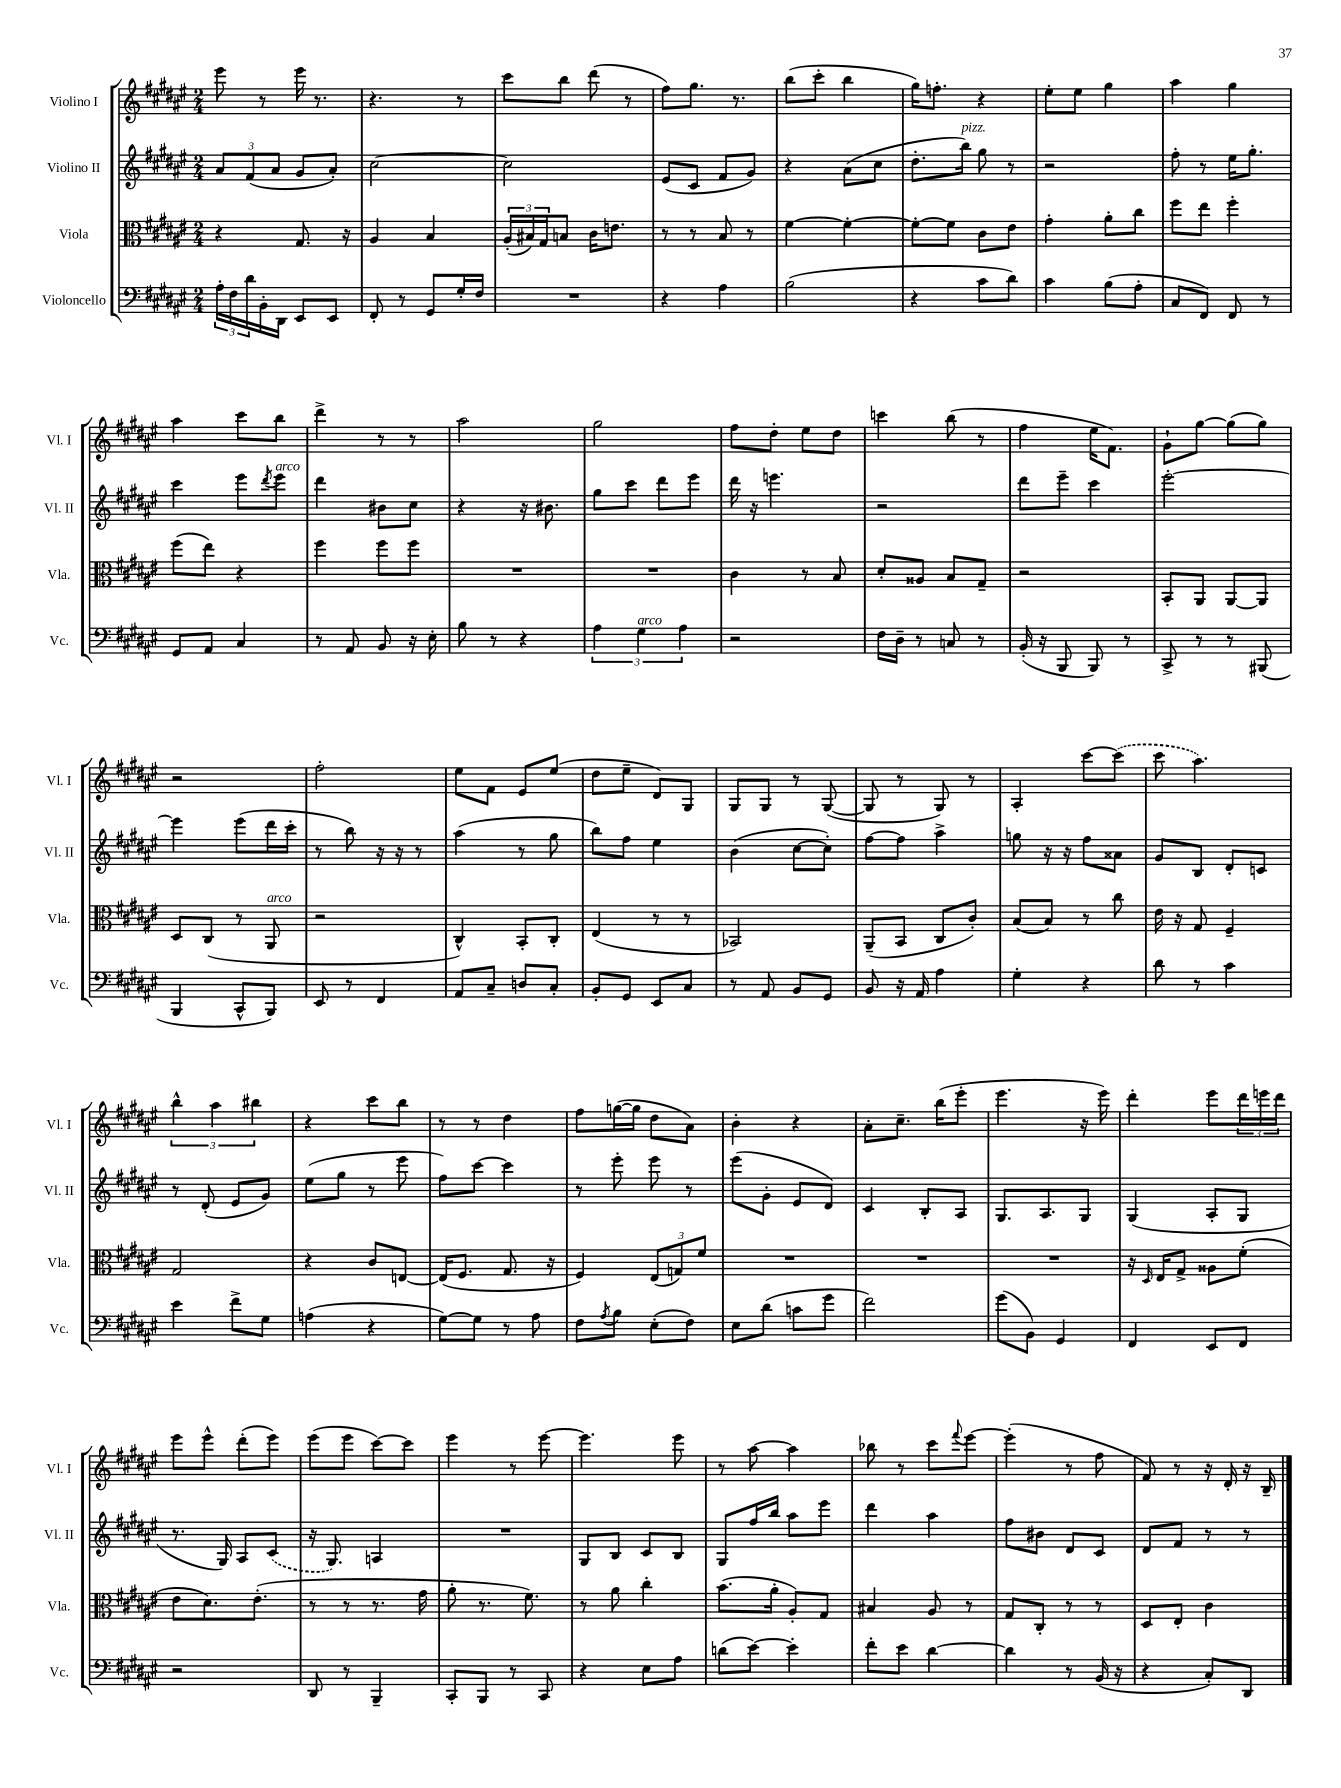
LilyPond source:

<<
\new StaffGroup <<
\new Staff = "s0" \with { instrumentName = "Violino I" shortInstrumentName = "Vl. I" } {
    \clef treble \key fis \major \numericTimeSignature \time 2/4
    eis'''8 r8 eis'''16 r8. |
    r4. r8 |
    cis'''8 b''8 dis'''8( r8 |
    fis''8) gis''8. r8. |
    b''8( cis'''8-. b''4 |
    gis''16) f''8.-. r4 |
    eis''8-. eis''8 gis''4 |
    ais''4 gis''4 |
    ais''4 cis'''8 b''8 |
    dis'''4-> r8 r8 |
    ais''2 |
    gis''2 |
    fis''8 dis''8-. eis''8 dis''8 |
    c'''4 b''8( r8 |
    fis''4 eis''16 fis'8.) |
    gis'8-! gis''8~ gis''8( gis''8) |
    r2 |
    fis''2-. |
    eis''8 fis'8 eis'8 eis''8( |
    dis''8 eis''8-- dis'8) gis8 |
    gis8 gis8 r8 gis8~( |
    gis8 r8 gis8) r8 |
    ais4-. cis'''8~ \once \slurDashed cis'''8( |
    cis'''8 ais''4.) |
    \tuplet 3/2 { b''4-^ ais''4 bis''4 } |
    r4 cis'''8 b''8 |
    r8 r8 dis''4 |
    fis''8 g''16~( g''16 dis''8 ais'8) |
    b'4-. r4 |
    ais'8-. cis''8.-- b''16( eis'''8-. |
    eis'''4. r16 eis'''16) |
    dis'''4-. eis'''8 \tuplet 3/2 { dis'''16 e'''16 dis'''16 } |
    eis'''8 eis'''8-^ dis'''8-.( eis'''8) |
    eis'''8( eis'''8 cis'''8~) cis'''8 |
    eis'''4 r8 eis'''8~ |
    eis'''4. eis'''8 |
    r8 ais''8~ ais''4 |
    bes''8 r8 cis'''8 \appoggiatura { fis'''8 } eis'''8~ |
    eis'''4-.( r8 fis''8 |
    fis'8) r8 r16 dis'16-. r16 b16-- \bar "|." |
}
\new Staff = "s1" \with { instrumentName = "Violino II" shortInstrumentName = "Vl. II" } {
    \clef treble \key fis \major \numericTimeSignature \time 2/4
    \tuplet 3/2 { ais'8 fis'8( ais'8 } gis'8 ais'8-.) |
    cis''2~ |
    cis''2 |
    eis'8( cis'8 fis'8 gis'8) |
    r4 ais'8( cis''8 |
    dis''8.-. b''16^\markup { \italic "pizz." }) gis''8 r8 |
    r2 |
    fis''8-. r8 eis''16 gis''8.-. |
    cis'''4 eis'''8 \acciaccatura { dis'''8 } eis'''8^\markup { \italic "arco" } |
    dis'''4 bis'8 cis''8 |
    r4 r16 bis'8. |
    gis''8 cis'''8 dis'''8 eis'''8 |
    dis'''16 r16 e'''4. |
    r2 |
    dis'''8 eis'''8-- cis'''4 |
    eis'''2~-. |
    eis'''4 eis'''8( dis'''16 cis'''16-. |
    r8 b''8) r16 r16 r8 |
    ais''4( r8 gis''8 |
    b''8) fis''8 eis''4 |
    b'4( cis''8~ cis''8-.) |
    fis''8~ fis''8 ais''4-> |
    g''8 r16 r16 fis''8 aisis'8 |
    gis'8 b8 dis'8-. c'8 |
    r8 dis'8-.( eis'8 gis'8) |
    eis''8( gis''8 r8 eis'''8 |
    fis''8) cis'''8~ cis'''4 |
    r8 eis'''8-. eis'''8 r8 |
    eis'''8( gis'8-. eis'8 dis'8) |
    cis'4 b8-. ais8 |
    gis8. ais8. gis8 |
    gis4( ais8-. gis8 |
    r8. gis16) ais8 \once \slurDashed cis'8( |
    r16 gis8.) a4 |
    R2 |
    gis8 b8 cis'8 b8 |
    gis8 fis''16 b''16 ais''8 eis'''8 |
    dis'''4 ais''4 |
    fis''8 bis'8 dis'8 cis'8 |
    dis'8 fis'8 r8 r8 \bar "|." |
}
\new Staff = "s2" \with { instrumentName = "Viola" shortInstrumentName = "Vla." } {
    \clef alto \key fis \major \numericTimeSignature \time 2/4
    r4 gis8. r16 |
    ais4 b4 |
    \tuplet 3/2 { ais16-.( bis16) gis16 } b8 cis'16 e'8. |
    r8 r8 b8 r8 |
    fis'4~ fis'4~-. |
    fis'8~-. fis'8 cis'8 eis'8 |
    gis'4-. ais'8-. cis''8 |
    fis''8 eis''8 fis''4-. |
    fis''8( eis''8) r4 |
    fis''4 fis''8 fis''8 |
    R2 |
    R2 |
    cis'4 r8 b8 |
    dis'8-. aisis8 b8 gis8-- |
    r2 |
    b,8-. ais,8 ais,8~ ais,8 |
    dis8 cis8( r8 ais,8^\markup { \italic "arco" } |
    r2 |
    cis4-^) b,8-. cis8-. |
    eis4( r8 r8 |
    bes,2) |
    ais,8--( b,8 cis8 cis'8-.) |
    b8( b8) r8 cis''8 |
    eis'16 r16 gis8 fis4-- |
    gis2 |
    r4 cis'8 e8~ |
    e16( fis8. gis8. r16 |
    fis4) \tuplet 3/2 { eis8( g8) fis'8 } |
    R2 |
    R2 |
    R2 |
    r16 \grace { dis16 } eis16 gis8-> aisis8 fis'8-.( |
    eis'8 dis'8.) eis'8.-.( |
    r8 r8 r8. gis'16 |
    ais'8-. r8. fis'8.) |
    r8 ais'8 cis''4-. |
    b'8.( ais'16-. ais8-.) gis8 |
    bis4 ais8 r8 |
    gis8 cis8-. r8 r8 |
    dis8 eis8-. cis'4 \bar "|." |
}
\new Staff = "s3" \with { instrumentName = "Violoncello" shortInstrumentName = "Vc." } {
    \clef bass \key fis \major \numericTimeSignature \time 2/4
    \tuplet 3/2 { ais16-. fis16 dis'16 } b,16-. dis,16 eis,8 eis,8 |
    fis,8-. r8 gis,8 gis16-. fis16 |
    R2 |
    r4 ais4 |
    b2( |
    r4 cis'8 dis'8) |
    cis'4 b8( ais8-. |
    cis8 fis,8) fis,8 r8 |
    gis,8 ais,8 cis4 |
    r8 ais,8 b,8 r16 eis16-. |
    b8 r8 r4 |
    \tuplet 3/2 { ais4 gis4^\markup { \italic "arco" } ais4 } |
    r2 |
    fis16 dis16-- r8 c8 r8 |
    b,16-.( r16 b,,8 b,,8) r8 |
    cis,8-> r8 r8 bis,,8( |
    b,,4 cis,8-^ b,,8) |
    eis,8 r8 fis,4 |
    ais,8 cis8-- d8 cis8-. |
    b,8-. gis,8 eis,8 cis8 |
    r8 ais,8 b,8 gis,8 |
    b,8 r16 ais,16 ais4 |
    gis4-. r4 |
    dis'8 r8 cis'4 |
    eis'4 fis'8-> gis8 |
    a4( r4 |
    gis8~) gis8 r8 ais8 |
    fis8 \acciaccatura { ais8 } b8 eis8-.( fis8) |
    eis8 dis'8( c'8 gis'8 |
    fis'2) |
    gis'8( b,8) gis,4 |
    fis,4 eis,8 fis,8 |
    r2 |
    dis,8 r8 b,,4-- |
    cis,8-. b,,8 r8 cis,8 |
    r4 eis8 ais8 |
    d'8( eis'8~) eis'4-. |
    fis'8-. eis'8 dis'4~ |
    dis'4 r8 b,16( r16 |
    r4 cis8-.) dis,8 \bar "|." |
}
>>
>>
\layout { \context { \Score \remove "Bar_number_engraver" } }
